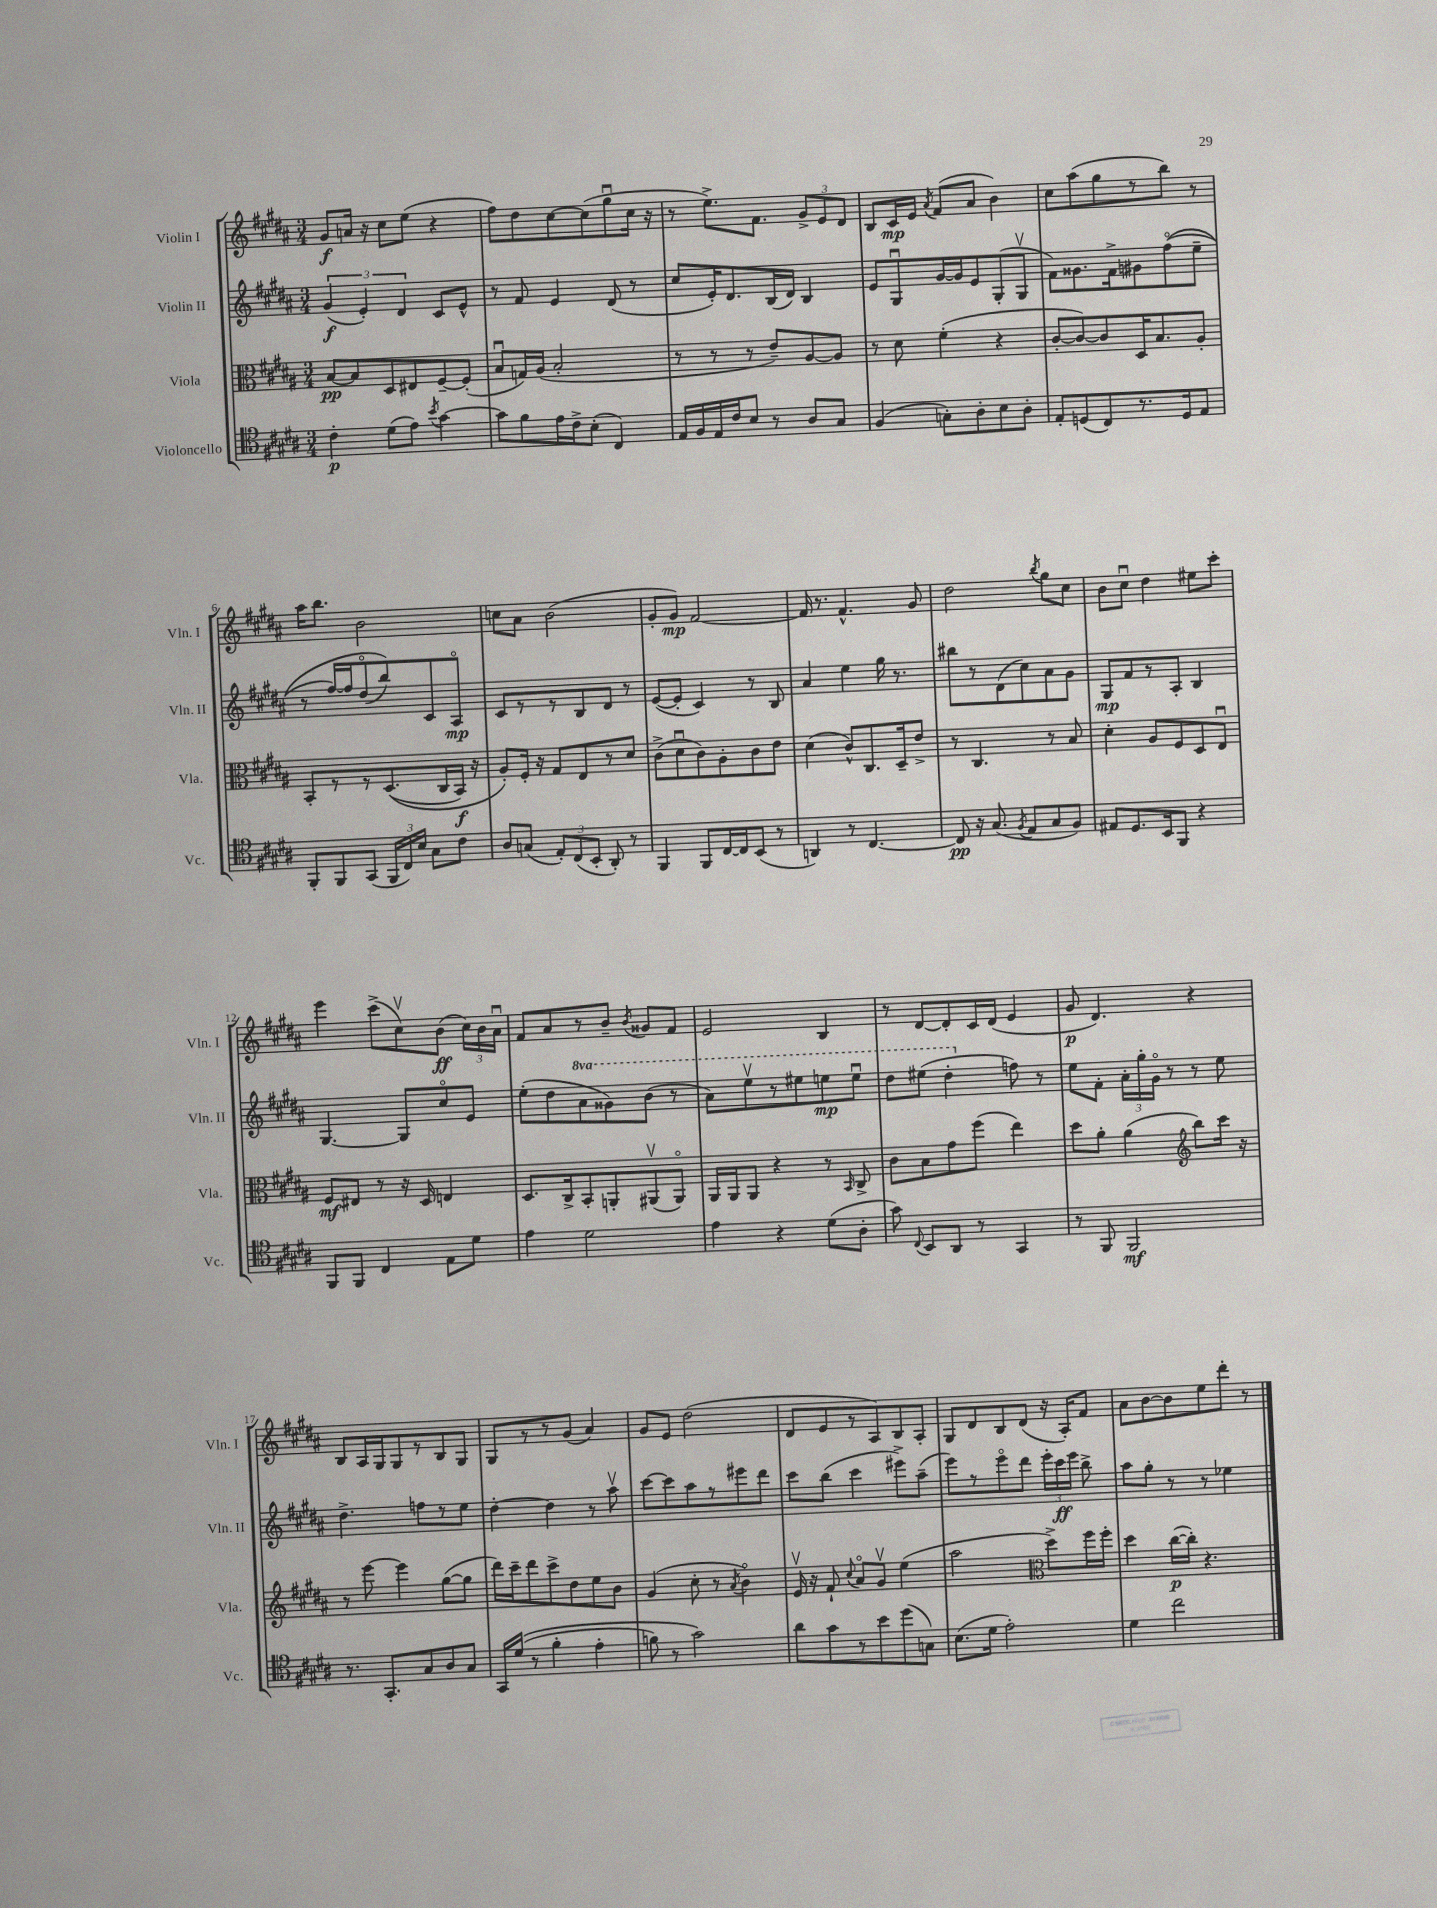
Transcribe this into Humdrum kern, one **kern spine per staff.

**kern	**kern	**kern	**kern
*staff4	*staff3	*staff2	*staff1
*clefC4	*clefC3	*clefG2	*clefG2
*k[f#c#g#d#a#]	*k[f#c#g#d#a#]	*k[f#c#g#d#a#]	*k[f#c#g#d#a#]
*M3/4	*M3/4	*M3/4	*M3/4
4c#'\	[8B/L	(6g#/	8g#/L
.	8B/]	.	16a/Jk
.	.	6e'/)	.
.	.	.	16r
(8d#\L	8D#/	.	8cc#\L
.	.	6d#/	.
8e\J)	8E#/	.	(8ee\J
8qb/	.	.	.
[4g#\	[8F#~/	8c#/L	4r
.	(8F#'/]J	8e^^/J	.
=	=	=	=
8g#\]L	8Bu/L	8r	8ff#\L)
8f#\	16G/L)	8f#/	8dd#\
.	(16A#/JJ	.	.
16e\L	2B'/	4e/	[8cc#\
16c#^\J	.	.	.
(8B'\J	.	.	(8cc#\]
4C#/)	.	(8d#/	8gg#u\
.	.	8r	16cc#\Jk
.	.	.	16r
=	=	=	=
16E/LL	8r	8cc#/L	8r
16F#/	.	.	.
16E/	8r	16e'/K)	8.ee^\L)
16c#/J	.	8.d#/	.
8B/J	8r	.	.
.	.	.	8.f#\J
8r	8e~/L)	(16B/L	.
.	.	16d#/JJ)	.
8A#/L	[8A#/	4B/	12g#^/L
.	.	.	12e/
8G#/J	8A#/]J	.	.
.	.	.	12d#/J
=	=	=	=
(4F#/	8r	8e/L	8B/L
.	8d#\	8G#u/	16c#/L
.	.	.	16e/JJ
.	.	.	8qa#/
8G'\L)	(4f#'\	[16g#/L	(8f#/L
.	.	16g#/]J	.
8A#'\	.	8e/	8a#/J
8B\	4r	(8G#'/	4b\)
8A#'\J	.	8G#v/J	.
=	=	=	=
8E'/L	[8c#'/L	8f#\L)	8cc#\L
(8D/	8c#/_)	8.g##\	(8aa#\
8C#/)	8c#/]	.	8gg#\
.	.	16f#^\k	.
8.r	16D#/K	8g#\	8r
.	8.B/	.	.
.	.	&((8ff#o\	8bb\J)
16D/k	.	.	.
8E/J	8A#'/J	8ee~\J	8r
=	=	=	=
8FF#'/L	8BB'/L	8r	16aa#\LK
.	.	.	8.bb\J
8FF#/	8r	[16ff#/LL)	.
.	.	16ff#/]J	.
(8GG#/J	8r	(8dd#o/	2b\
24FF#/LL	&((8.D#/	8bb/)&)	.
24C#/)	.	.	.
24B/JJ	.	.	.
8G#\L	.	8c#/	.
.	16C#/L	.	.
8c#\J	16BB/JJ)	8A#o/J	.
.	16r	.	.
=	=	=	=
8A#/L	8A#'/L&)	8c#/L	8cc\L
(8G/J	16F#'/Jk	8r	8a#\J
.	16r	.	.
12E'/L)	8G#/L	8r	(2b\
(12C#/	.	.	.
.	8E/	8B/	.
12BB'/J	.	.	.
8AA#'/)	8r	8d#/J	.
8r	8d#/J	8r	.
=	=	=	=
4FF#/	(8c#^\L	([8e/L	8g#'/L
.	8d#u\	8e'/]J	8g#/J)
8FF#/L	8c#\)	4c#/)	[2f#/
[16C#/L	8A#'\	.	.
16C#/]J	.	.	.
(8BB/J	8c#\	8r	.
8r	8e\J	8B/	.
=	=	=	=
4AA/)	(4d#\	4a#/	16f#/]
.	.	.	8.r
8r	8c#^^/L)	4ee\	4.f#^^/
[4.C#/	8.C#/	.	.
.	.	16gg#\	.
.	16D#~/k	8.r	.
.	8e^/J	.	8g#/
=	=	=	=
8C#/]	8r	8bb#\L	2dd#\
16r	4.C#/	8r	.
(8.G#/	.	.	.
.	.	(8d#\	.
8qF#/	.	.	.
8E/L	.	8cc#\)	.
.	.	.	8qbb/
8G#/	8r	8a#\	8gg#\L
8F#/J)	8B/	8g#\J	8cc#\J
=	=	=	=
8E#/L	4d#'\	8G#/L	8b\L
8.D#/	.	8f#/	8cc#u\J
.	8A#/L	8r	4dd#\
16BB/k	.	.	.
8FF#/J	8F#/	8A#'/J	.
4r	8D#/	4B/	8ee#\L
.	8Eu/J	.	8ccc#'\J
=	=	=	=
8FF#/L	8F#/L	[4.G#/	4eee\
8FF#/J	8E#/J	.	.
4C#/	8r	.	(8ccc#^\L
.	16r	8G#/]L	8cc#v\)
.	16D#/	.	.
8E\L	4E/	8cc#o/	(8b\J
8d#\J	.	8e/J	24cc#\LL)
.	.	.	24b\
.	.	.	24a#u\JJ
=	=	=	=
4e\	8.D#/L	(8ee'\L	8f#/L
.	.	8dd#\	8a#/
.	16C#^/k	.	.
2d#\	8BB'/	8aa#\	8r
.	8AA'/	8gg##\)	8b~/J
.	.	.	8qb/
.	(8AA#v/	(8bb\J	8g##/L
.	8AA#o/J)	8r	8f#/J
=	=	=	=
4e\	16AA#/LL	8aa#\L)	2e/
.	16AA#/J	.	.
.	8AA#/J	8eeev\	.
4r	4r	8r	.
.	.	8eee#\	.
(8d#\L	8r	8eee\	4B/
.	16qqBB/	.	.
8A#'\J	8C#^/	8eeeu\J	.
=	=	=	=
8g#\)	8c#\L	8ddd#\L	8r
8qqC#/	.	.	.
8BB/L	8B\	(8eee#\J	[8d#/L
8AA#/J	8g#\	4ddd#'\	8d#'/]
8r	(8ff#\J	.	16c#/L
.	.	.	(16d#/JJ
4GG#/	4ee\)	8ff\)	4e/
.	.	8r	.
=	=	=	=
8r	8dd#\L	8ee\L	8g#/
8FF#/	8a#'\J	8f#'\J	4.d#/)
2FF#/	(4a#\	24a#'\LL	.
.	.	24gg#'\	.
.	.	24g#o\JJ	.
.	.	8r	.
*	*clefG2	*	*
.	8bb\L)	8r	4r
.	16ccc#\Jk	8ee\	.
.	16r	.	.
=	=	=	=
8.r	8r	4.dd#^\	8B/L
.	[8eee\	.	16A#/L
8.GG#'/L	.	.	16G#/J
.	4eee\]	.	8G#/
8G#/	.	8ff\L	8r
8A#/	([8gg#\L	8r	8B/
8G#/J	8gg#\]J	8ee\J	8G#/J
=	=	=	=
16GG#/LL	16ddd#\LL)	[4dd#'\	8G#/L
&((16d#/JJ	16ccc#~\J	.	.
8r	8ddd#\	.	8r
4f#'\	8ccc#^\	4dd#\]	8r
.	8dd#\	.	(8g#/J
4e'\	8ee\	8r	4a#/)
.	8b\J	8aa#v\	.
=	=	=	=
8f\)	(4g#/	[8ccc#\L	8g#/L
8r	.	8ccc#\]	8e/J
2g#\&)	8cc#'\	8aa#\	(2dd#\
.	8r	8r	.
.	8qa#/	.	.
.	4bo\)	8eee#\	.
.	.	8ddd#\J	.
=	=	=	=
8a#\L	16ev/	8ccc#\L	8d#/L
.	16r	.	.
8g#\	8f#`/	(8bb\J	8e/
.	8qqcc#/	.	.
8r	8a#o/L	4ccc#\	8r
8b\	8g#v/J	.	8A#/)
(8dd#\	(4ee\	8eee#^\L)	8B/
8G\J)	.	(8aa#~\J	8A#'/J
=	=	=	=
(8.B\L	2aa#\	8eee\L)	8G#/L
.	.	8r	8d#/
16d#\Jk	.	.	.
2e'\)	.	8eeeo\	8B/
.	.	8ddd#\J	(8d#/J
*	*clefC3	*	*
.	8dd#^\L)	24eee'\LL	16r
.	.	24ccc#\	.
.	.	.	16A#'/LK)
.	.	24eee\JJ	.
.	16ff#\L	8bb^\	8f#/J
.	16ff#'\JJ	.	.
=	=	=	=
4d#\	4dd#\	8aa#\L	8a#\L
.	.	8gg#'\J	[8b\
2cc#\	([16cc#\LL	8r	8b\]
.	16cc#'\]JJ)	.	.
.	4.r	8r	8ee\
.	.	4ee-\	8ddd#'\J
.	.	.	8r
==	==	==	==
*-	*-	*-	*-
